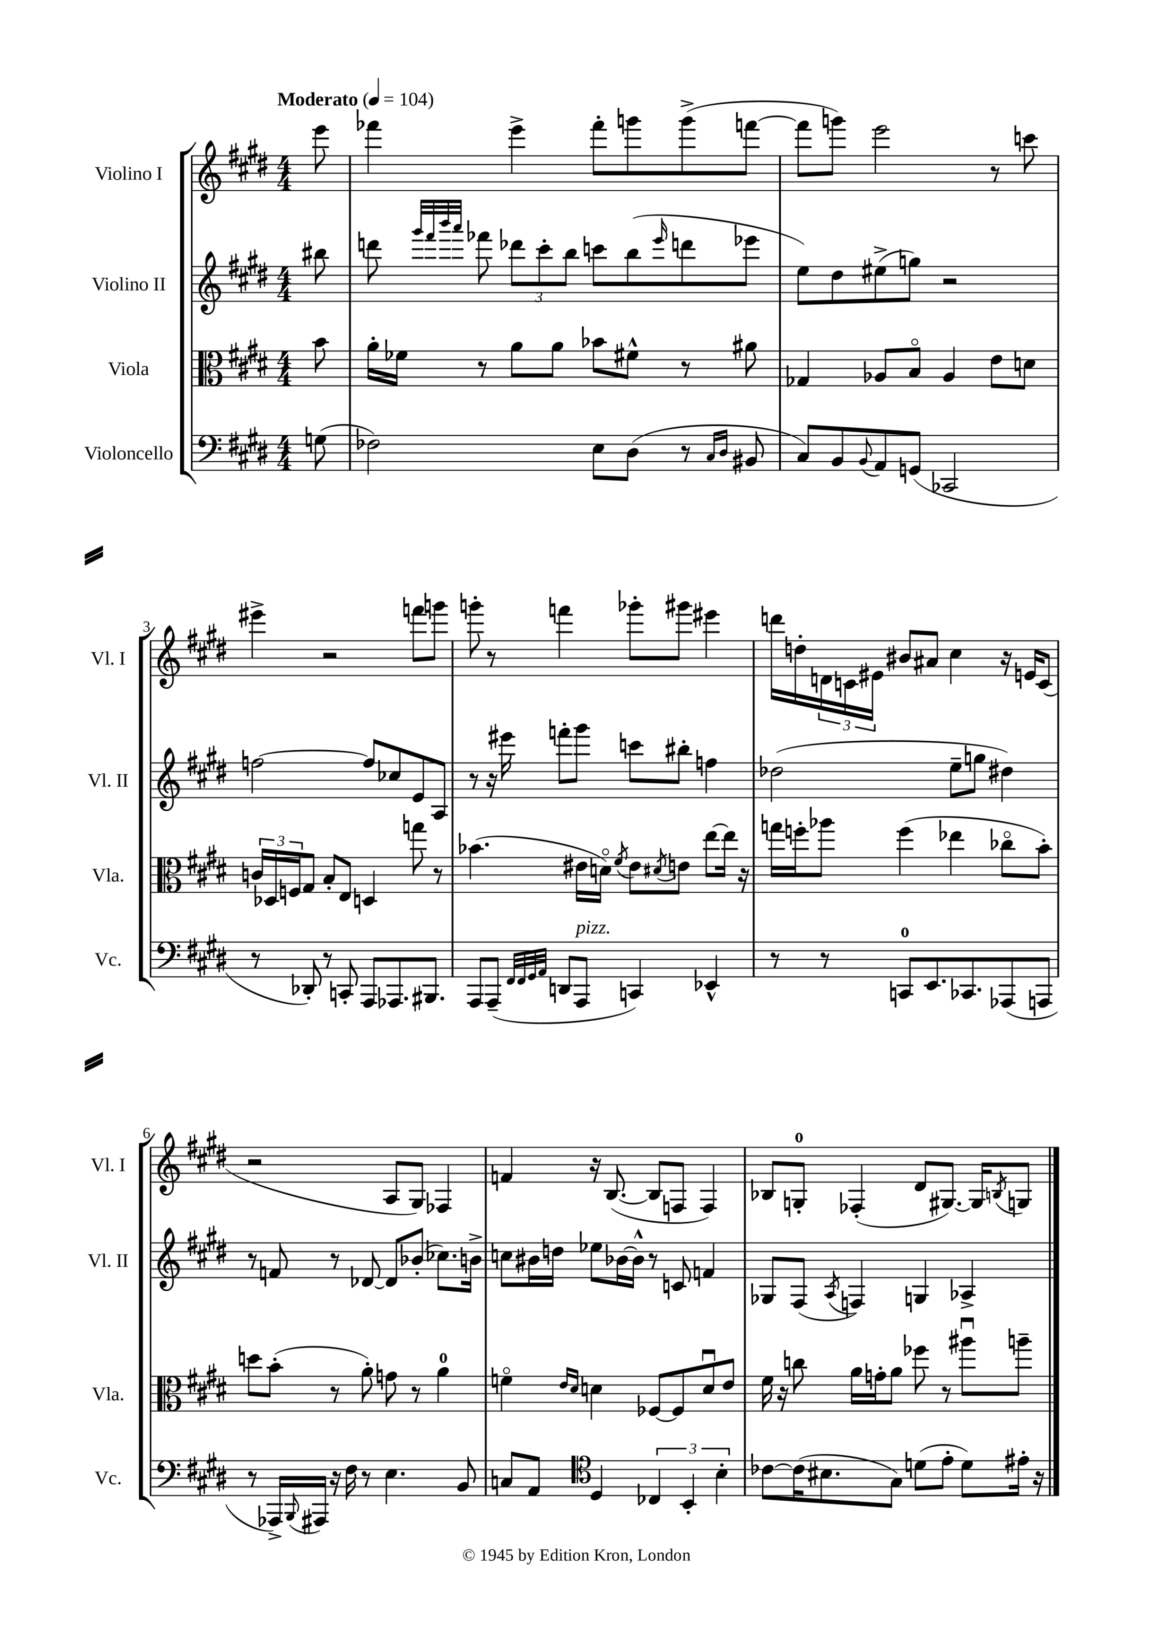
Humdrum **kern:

**kern	**kern	**kern	**kern
*staff4	*staff3	*staff2	*staff1
*clefF4	*clefC3	*clefG2	*clefG2
*k[f#c#g#d#]	*k[f#c#g#d#]	*k[f#c#g#d#]	*k[f#c#g#d#]
*M4/4	*M4/4	*M4/4	*M4/4
*MM104	*MM104	*MM104	*MM104
(8G	8b	8bb#	8eee
=	=	=	=
2F-)	16a'	8ddd	4fff-
.	16f-	.	.
.	.	32qqggg#	.
.	.	32qqfff#	.
.	.	32qqbbb	.
.	.	32qqaaa	.
.	8r	8fff-	.
.	8a	12ddd-	4eee^
.	.	12ccc#'	.
.	8a	.	.
.	.	12bb	.
8E	8b-	8ccc	8fff-'
(8D#	8f#^^	(8bb	8ggg
.	.	16qqeee	.
8r	8r	8ddd	(8ggg^
16qqC#	.	.	.
16qqD#	.	.	.
8BB#	8a#	8eee-	[8fff
=	=	=	=
8C#)	4G-	8ee)	8fff]
8BB	.	8dd#	8ggg)
8qqBB	.	.	.
8AA	8A-	(8ee#^	2eee
(8GG	8Bo	8gg)	.
2CC-	4A-	2r	.
.	8e	.	8r
.	8d	.	8ccc
=	=	=	=
8r	24c	[2ff	4eee#^
.	24D-	.	.
.	24F	.	.
8DD-')	8G#	.	.
8r	8B'	.	2r
8CC'	8E	.	.
8AAA	4D	8ff]	.
8.AAA-	.	8cc-	.
.	8gg	8e	8fff
8.BBB#	.	.	.
.	8r	8A	8ggg
=	=	=	=
8AAA	(4.b-	8r	8ggg'
(8AAA~	.	16r	8r
.	.	16eee#	.
32qqFF#	.	.	.
32qqFF#	.	.	.
32qqGG#	.	.	.
32qqAA	.	.	.
8DD	.	8fff'	4fff
8AAA	16e#	8ggg#	.
.	16do)	.	.
.	8qf#	.	.
4CC)	8e#	8ccc	8ggg-'
.	8qd#	.	.
.	8e	8bb#'	8ggg#
4EE-^^	[8ee	4ff	4eee#
.	16ee]	.	.
.	16r	.	.
=	=	=	=
8r	16gg	(2dd-	16ddd
.	16ff'	.	16dd'
8r	8aa-	.	24d
.	.	.	24c
.	.	.	24e#
8CC	(4ff	.	8b#
8.EE	.	.	8a#
.	4ee-	8ee~	4cc#
8.CC-	.	.	.
.	.	8gg	.
(8AAA-	8cc-o	4dd#)	16r
.	.	.	16e
8AAA	8b')	.	(8c
=	=	=	=
8r	8dd	8r	2r
16AAA-^)	(8b'	8f	.
8qqBBB	.	.	.
16AAA#	.	.	.
16r	8r	8r	.
16F#	.	.	.
8r	8a')	[8d-	.
4.E	8g	8d-]	8A
.	8r	(8b-'	8G#)
.	4a	8.cc-)	4F-
8BB	.	.	.
.	.	16b^	.
=	=	=	=
8C	4fo	8cc	4f
8AA	.	16b#	.
.	.	16dd	.
*clefC4	*	*	*
.	16qqe	.	.
.	16qqd#	.	.
4D#	4d	8ee-	16r
.	.	.	([8.B
.	.	[16b-	.
.	.	16b-^^]	.
6C-	[8F-	8r	8B]
.	8F-]	8c	8F
6BB'	.	.	.
.	8du	4f	4F)
6B'	.	.	.
.	8e	.	.
=	=	=	=
[8c-	16f#	8G-	8B-
.	16r	.	.
(16c-]	8cc	(8F#	8G'
8.B#	.	.	.
.	.	8qA	.
.	16a	4F)	(4F-'
.	16g'	.	.
8G#)	8a	.	.
(8d	8ff-	4G	8d#
8e'	8r	.	[8.G#)
8d)	8aa#u	4A-^	.
.	.	.	16G#]
.	.	.	8qB
16e#'	8aa~	.	8G
16r	.	.	.
==	==	==	==
*-	*-	*-	*-
